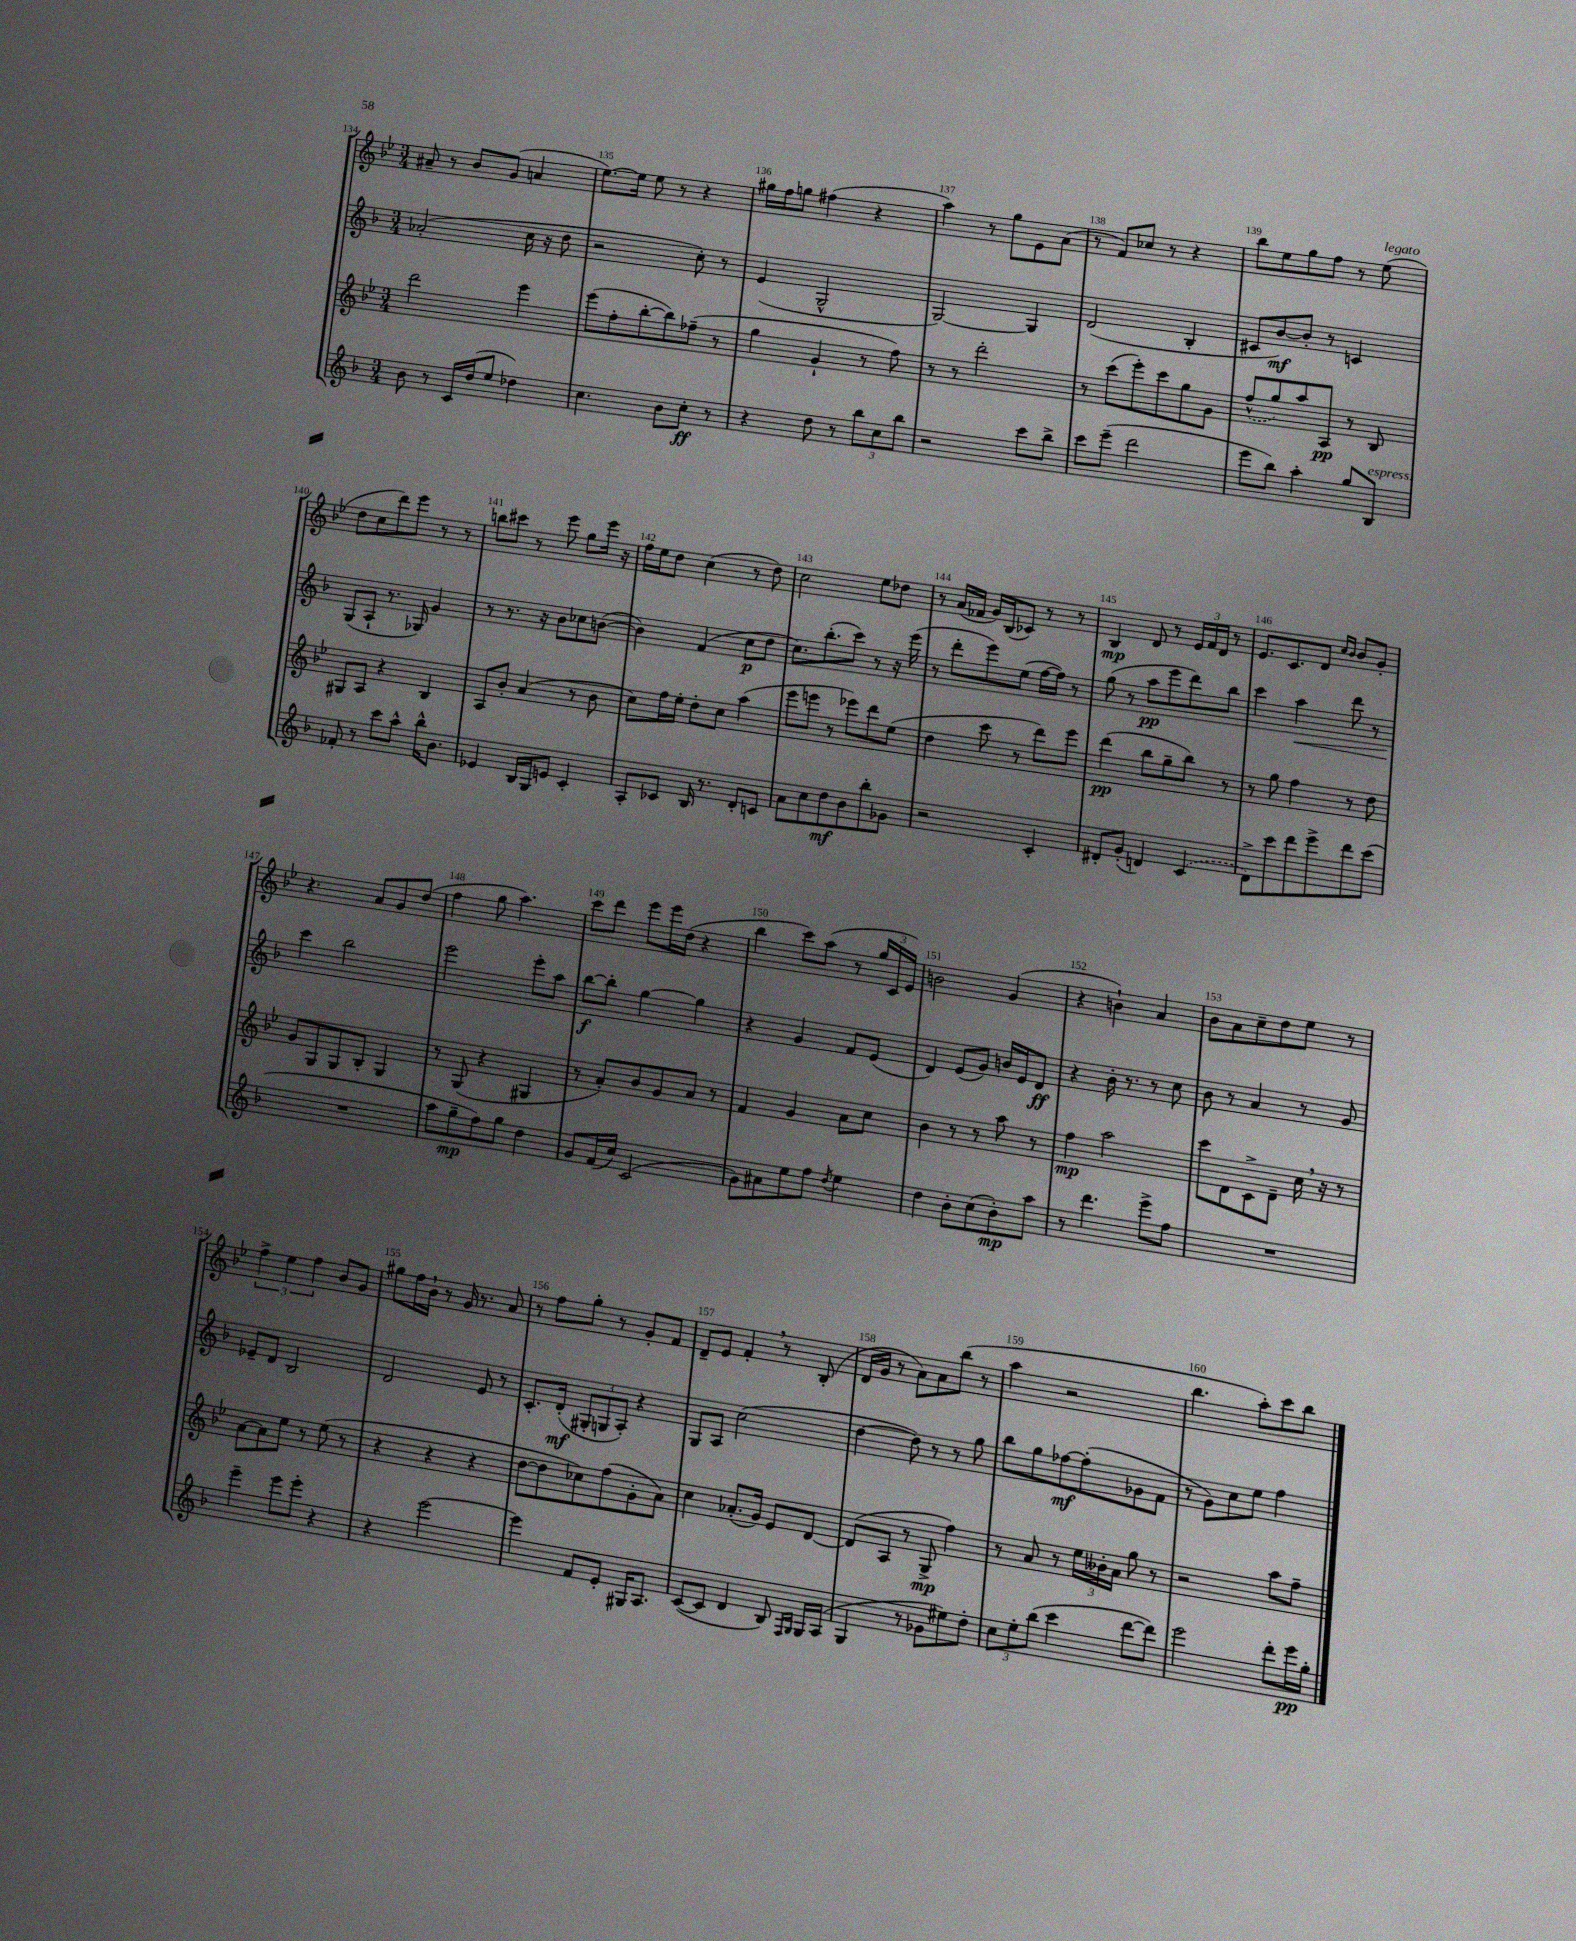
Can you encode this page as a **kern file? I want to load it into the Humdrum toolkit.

**kern	**dynam	**kern	**dynam	**kern	**dynam	**kern	**dynam
*part4	*part4	*part3	*part3	*part2	*part2	*part1	*part1
*staff4	*staff4	*staff3	*staff3	*staff2	*staff2	*staff1	*staff1
*clefG2	*	*clefG2	*	*clefG2	*	*clefG2	*
*k[b-]	*	*k[b-e-]	*	*k[b-]	*	*k[b-e-]	*
*M3/4	*	*M3/4	*	*M3/4	*	*M3/4	*
=134	=134	=134	=134	=134	=134	=134	=134
8b-\	.	2ddd\	.	(2a-X'/	.	8a#X~/	.
8r	.	.	.	.	.	8r	.
16c/LL	.	.	.	.	.	8b-/L	.
(16dd/J	.	.	.	.	.	.	.
8ee/J	.	.	.	.	.	(8g/J	.
4dd-X\)	.	4eee-\	.	16cc\	.	4an/	.
.	.	.	.	16r	.	.	.
.	.	.	.	8dd\	.	.	.
=135	=135	=135	=135	=135	=135	=135	=135
4.cc\	.	(8eee-\L	.	2r	.	[8.ee-\L)	.
.	.	8ff'\	.	.	.	.	.
.	.	.	.	.	.	16ee-\Jk]	.
.	.	[8bb-'\	.	.	.	8ee-\	.
8b-\L	.	8bb-\])	.	.	.	8r	.
8cc'\J	ff	(8ff-X~\J	.	8cc'\)	.	4r	.
8r	.	8r	.	8r	.	.	.
=136	=136	=136	=136	=136	=136	=136	=136
4r	.	4gg\	.	(4e/	.	16gg#X\LL	.
.	.	.	.	.	.	16ff\J	.
.	.	.	.	.	.	8ggn\J	.
8dd\	.	4g`/	.	2G^^/	.	(4ff#X\	.
8r	.	.	.	.	.	.	.
12bb-\L	.	8r	.	.	.	4r	.
12cc\	.	.	.	.	.	.	.
.	.	8ff\)	.	.	.	.	.
12bb-\J	.	.	.	.	.	.	.
=137	=137	=137	=137	=137	=137	=137	=137
2r	.	8r	.	[2G/)	.	4aa\)	.
.	.	8r	.	.	.	.	.
.	.	2ddd'\	.	.	.	8r	.
.	.	.	.	.	.	8gg\L	.
8ccc\L	.	.	.	4G/]	.	8e-\	.
8bb-^\J	.	.	.	.	.	(8a\J	.
=138	=138	=138	=138	=138	=138	=138	=138
8ccc\L	.	8r	.	(2d/	.	8r	.
(8eee~\J	.	(8ccc\L	.	.	.	8f/L)	.
2ddd\	.	8eee-'\)	.	.	.	8cc-X/J	.
.	.	8ccc\	.	.	.	8r	.
.	.	8gg\	.	4B-'/	.	4r	.
.	.	8g\J	.	.	.	.	.
=139	=139	=139	=139	=139	=139	=139	=139
8eee\L	.	(8ff^^/L	.	8c#X/L	.	8bb-\L	.
8bb-\J)	.	8gg/)	.	[8b-/)	mf	8ee-\	.
4aa'\	.	8aa/	.	8b-'/J]	.	8gg\	.
.	.	8A/J	pp	8r	.	8ff\J	.
8gg/L	.	8r	.	4cn/	.	8r	.
!	!	!	!	!	!	!LO:TX:a:i:t=legato	!
!LO:TX:a:i:t=espress.	!	!	!	!	!	!	!
8B-/J	.	8B-/	.	.	.	(8ee-\	.
!!LO:LB:g=z
=140	=140	=140	=140	=140	=140	=140	=140
8f-X'/	.	8G#X/L	.	(8G/L	.	8dd\L	.
8r	.	8A/J	.	8A`/J	.	8cc\	.
8ccc\L	.	4r	.	8.r	.	8ddd\)	.
8aa^^\J	.	.	.	.	.	8eee-\J	.
.	.	.	.	16G-X/)	.	.	.
16bb-^^\KL	.	4B-/	.	4g/	.	8r	.
8.b-\J	.	.	.	.	.	.	.
.	.	.	.	.	.	8r	.
=141	=141	=141	=141	=141	=141	=141	=141
4e-X/	.	8A/L	.	8r	.	8bbn\L	.
.	.	8b-'/J	.	8.r	.	8ccc#X\J	.
16B-/LL	.	(4a/	.	.	.	8r	.
16G/J	.	.	.	16r	.	.	.
8en/J	.	.	.	8b-\L	.	8eee-\	.
4c'/	.	8r	.	8cc-X\	.	8gg\L	.
.	.	8b-\	.	([8bn\J	.	16eee-\Jk	.
.	.	.	.	.	.	16r	.
=142	=142	=142	=142	=142	=142	=142	=142
8A'/L	.	8cc\L)	.	4b\])	.	16ff\LL	.
.	.	.	.	.	.	16ee-\J	.
8c-X/J	.	16ff\L	.	.	.	8dd\J	.
.	.	16ee-'\JJ	.	.	.	.	.
16B-/	.	8dd'\L	.	(4f/	.	(4cc\	.
8.r	.	.	.	.	.	.	.
.	.	8cc\J	.	.	.	.	.
8d'/L	.	(4aa\	.	8cc\L	p	8r	.
8cn/J	.	.	.	8dd\J	.	8dd\)	.
=143	=143	=143	=143	=143	=143	=143	=143
8a\L	.	8eee-\L	.	8.cc\L)	.	2cc\	.
8cc\	.	8eeen\J	.	.	.	.	.
.	.	.	.	(8.bb-'\	.	.	.
8dd\	mf	8r	.	.	.	.	.
8b-\	.	8eee-X\L)	.	8ccc\J)	.	.	.
8bb-'\	.	8ddd\	.	8r	.	8ee-\L	.
8g-X\J	.	(8ee-\J	.	16r	.	8dd-X\J	.
.	.	.	.	(16eee\	.	.	.
=144	=144	=144	=144	=144	=144	=144	=144
2r	.	4dd\	.	8r	.	8r	.
.	.	.	.	8ddd'\L	.	(16a/LL	.
.	.	.	.	.	.	16f-X/JJ	.
.	.	8ccc\	.	8eee\)	.	16g/LL)	.
.	.	.	.	.	.	(16B-/J	.
.	.	8r	.	(8ee\J	.	8c-X/J)	.
4c'/	.	8ddd\L)	.	[16ff\LL	.	8r	.
.	.	.	.	16ff\JJ])	.	.	.
.	.	8eee-\J	.	8r	.	8r	.
=145	=145	=145	=145	=145	=145	=145	=145
8d#X'/L	.	(4ddd\	pp	(8gg\	.	4B-/	mp
(8g'/J	.	.	.	8r	.	.	.
4dn/)	.	8bb-\L	.	8aa\L	pp	8d/	.
.	.	8gg~\	.	8eee\	.	8r	.
(4c/	.	8bb-\J)	.	8ddd\)	.	24e-/LL	.
.	.	.	.	.	.	24f/	.
.	.	.	.	.	.	24d/JJ	.
.	.	8r	.	8bb-\J	.	8r	.
=146	=146	=146	=146	=146	=146	=146	=146
8d^\L)	.	8r	.	4ccc\	.	8.e-/L	.
8ccc\	.	8gg\	.	.	.	.	.
.	.	.	.	.	.	8.c/	.
!	!	!	!	!	!LO:HP:b	!	!
8ddd\	.	4ff\	.	4aa\	<	.	.
8eee^\	.	.	.	.	.	8d/J	.
.	.	.	.	.	.	16qqcc/LL	.
.	.	.	.	.	.	16qqb-/JJ	.
8ddd\	.	8r	.	8ddd\	.	8b-/L	.
(8ccc\J	.	8dd\	.	8r	.	8g'/J	.
!!LO:LB:g=z
=147	=147	=147	=147	=147	=147	=147	=147
2.r	.	8g/L	.	4ccc\	.	4.r	.
.	.	8G/	.	.	.	.	.
.	.	8G/	.	2bb-\	[	.	.
.	.	8B-'/J	.	.	.	8a/L	.
.	.	4G/	.	.	.	8g/	.
.	.	.	.	.	.	(8dd/J	.
=148	=148	=148	=148	=148	=148	=148	=148
8aa\L	.	8r	.	2eee\	.	4ff\	.
8gg~\	mp	(8G/	.	.	.	.	.
8ff\)	.	4r	.	.	.	8gg\	.
8gg\J	.	.	.	.	.	4.aa\)	.
4dd\	.	4G#X/	.	8eee'\L	.	.	.
.	.	.	.	8aa\J	.	.	.
=149	=149	=149	=149	=149	=149	=149	=149
8g/L	.	8r	.	[8bb-\L	f	8ccc\L	.
(16f/L	.	8a'/L)	.	8bb-'\J]	.	8ddd\J	.
16cc/JJ)	.	.	.	.	.	.	.
(2c/	.	8b-/	.	[4gg\	.	8eee-\L	.
.	.	8g/	.	.	.	16eee-\L	.
.	.	.	.	.	.	(16dd\JJ	.
.	.	8a/J	.	4gg\]	.	4r	.
.	.	8r	.	.	.	.	.
=150	=150	=150	=150	=150	=150	=150	=150
8g\L)	.	4f/	.	4r	.	4bb-\	.
8a#X\	.	.	.	.	.	.	.
8ee\	.	4g/	.	4g/	.	8ccc\L)	.
8ff\J	.	.	.	.	.	(8aa\J	.
8qdd/	.	.	.	.	.	.	.
4ee\	.	8a\L	.	8f/L	.	8r	.
.	.	8cc\J	.	(8e/J	.	24gg/LL	.
.	.	.	.	.	.	24c/	.
.	.	.	.	.	.	24e-/JJ)	.
=151	=151	=151	=151	=151	=151	=151	=151
4dd\	.	4b-\	.	4d/)	.	2bn\	.
8b-'\L	.	8r	.	(8e/L	.	.	.
(8cc\	.	8r	.	8g/J)	.	.	.
8b-'\)	mp	8aa\	.	16bn/LL	.	(4g/	.
.	.	.	.	16e/J	.	.	.
8aa\J	.	8r	.	8d/J	ff	.	.
=152	=152	=152	=152	=152	=152	=152	=152
8r	.	4ff\	mp	4r	.	4r	.
4.ddd\	.	.	.	.	.	.	.
.	.	2aa\	.	16b-'\	.	4bn`\)	.
.	.	.	.	8.r	.	.	.
8eee^\L	.	.	.	8r	.	4a/	.
8ff\J	.	.	.	8cc\	.	.	.
=153	=153	=153	=153	=153	=153	=153	=153
2.r	.	8ccc\L	.	8b-\	.	8b-\L	.
.	.	8d\	.	8r	.	8a\	.
.	.	8c^\	.	4a/	.	8cc~\	.
.	.	8d~\J	.	.	.	8dd\	.
.	.	16cc,\	.	8r	.	8ee-\J	.
.	.	16r	.	.	.	.	.
.	.	8r	.	8g/	.	8r	.
!!LO:LB:g=z
=154	=154	=154	=154	=154	=154	=154	=154
4eee~\	.	[8a\L	.	8e-X~/L	.	6ff^\	.
.	.	8a\]	.	8d/J	.	.	.
.	.	.	.	.	.	6ee-\	.
8eee\L	.	8ee-\J	.	2B-/	.	.	.
.	.	.	.	.	.	6ff\	.
8eee'\J	.	8r	.	.	.	.	.
4r	.	(8ee-\	.	.	.	8b-/L	.
.	.	8r	.	.	.	8g/J	.
=155	=155	=155	=155	=155	=155	=155	=155
4r	.	4r	.	2d/	.	8gg#X\L	.
.	.	.	.	.	.	16ff\L	.
.	.	.	.	.	.	16b-`\JJ	.
[2eee\	.	4r	.	.	.	8r	.
.	.	.	.	.	.	16g/	.
.	.	.	.	.	.	8.r	.
.	.	4r	.	8e/	.	.	.
.	.	.	.	8r	.	8a/	.
=156	=156	=156	=156	=156	=156	=156	=156
4eee\]	.	[8dd\L	.	8.c'/L	.	8r	.
.	.	8dd\]	.	.	.	8ff\L	.
.	.	.	.	(16d'/Jk	mf	.	.
8f/L	.	8cc-X\)	.	12G#X'/L	.	8gg'\J	.
.	.	.	.	12Gn/	.	.	.
8e'/J	.	(8ff\	.	.	.	8r	.
.	.	.	.	12A'/J)	.	.	.
16G#X/KL	.	8g'\	.	4r	.	8g'/L	.
8.A/J	.	.	.	.	.	.	.
.	.	8a\J)	.	.	.	8f/J	.
=157	=157	=157	=157	=157	=157	=157	=157
([8c/L	.	4cc\	.	8G/L	.	8d~/L	.
8c/J]	.	.	.	8A/J	.	8e-/J	.
4d/	.	(8.a-X'/L	.	(2cc\	.	4f',/	.
.	.	16g/Jk)	.	.	.	.	.
8B-/)	.	8e-/L	.	.	.	8r	.
16qqF/LL	.	.	.	.	.	.	.
16qqG/JJ	.	.	.	.	.	.	.
16G/LL	.	[8d/J	.	.	.	(8B-'/	.
(16A/JJ	.	.	.	.	.	.	.
=158	=158	=158	=158	=158	=158	=158	=158
4G/	.	(8d/L]	.	[4dd\	.	16d/LL	.
.	.	.	.	.	.	16g/JJ	.
.	.	8A/J	.	.	.	8r	.
8r	.	8r	.	8dd\])	.	8a\L)	.
8g-X\L	.	8G^/	mp	8r	.	8a\	.
8ee#X\)	.	4ff\)	.	8r	.	(8bb-\J	.
8dd'\J	.	.	.	8gg\	.	8r	.
=159	=159	=159	=159	=159	=159	=159	=159
12cc\L	.	8r	.	8bb-\L	.	4aa\	.
12ee'\	.	.	.	.	.	.	.
.	.	8a/	.	8gg\	.	.	.
(12bb-\J	.	.	.	.	.	.	.
4ccc\	.	8r	.	[8ff-X\	mf	2r	.
.	.	24ee-\LL	.	(8ff-'\]	.	.	.
.	.	24b--X'\	.	.	.	.	.
.	.	24a\JJ	.	.	.	.	.
[8ddd\L	.	8gg\	.	8g-X\	.	.	.
8ddd\J])	.	8r	.	8f\J	.	.	.
=160	=160	=160	=160	=160	=160	=160	=160
2eee\	.	2r	.	8r	.	4.bb-\	.
.	.	.	.	8g\L)	.	.	.
.	.	.	.	8cc\	.	.	.
.	.	.	.	8ee\J	.	8aa'\L)	.
8ddd'\L	.	8aa\L	.	4ff\	.	8ccc\	.
16eee\L	pp	8ff~\J	.	.	.	8bb-\J	.
16gg'\JJ	.	.	.	.	.	.	.
==	==	==	==	==	==	==	==
*-	*-	*-	*-	*-	*-	*-	*-
